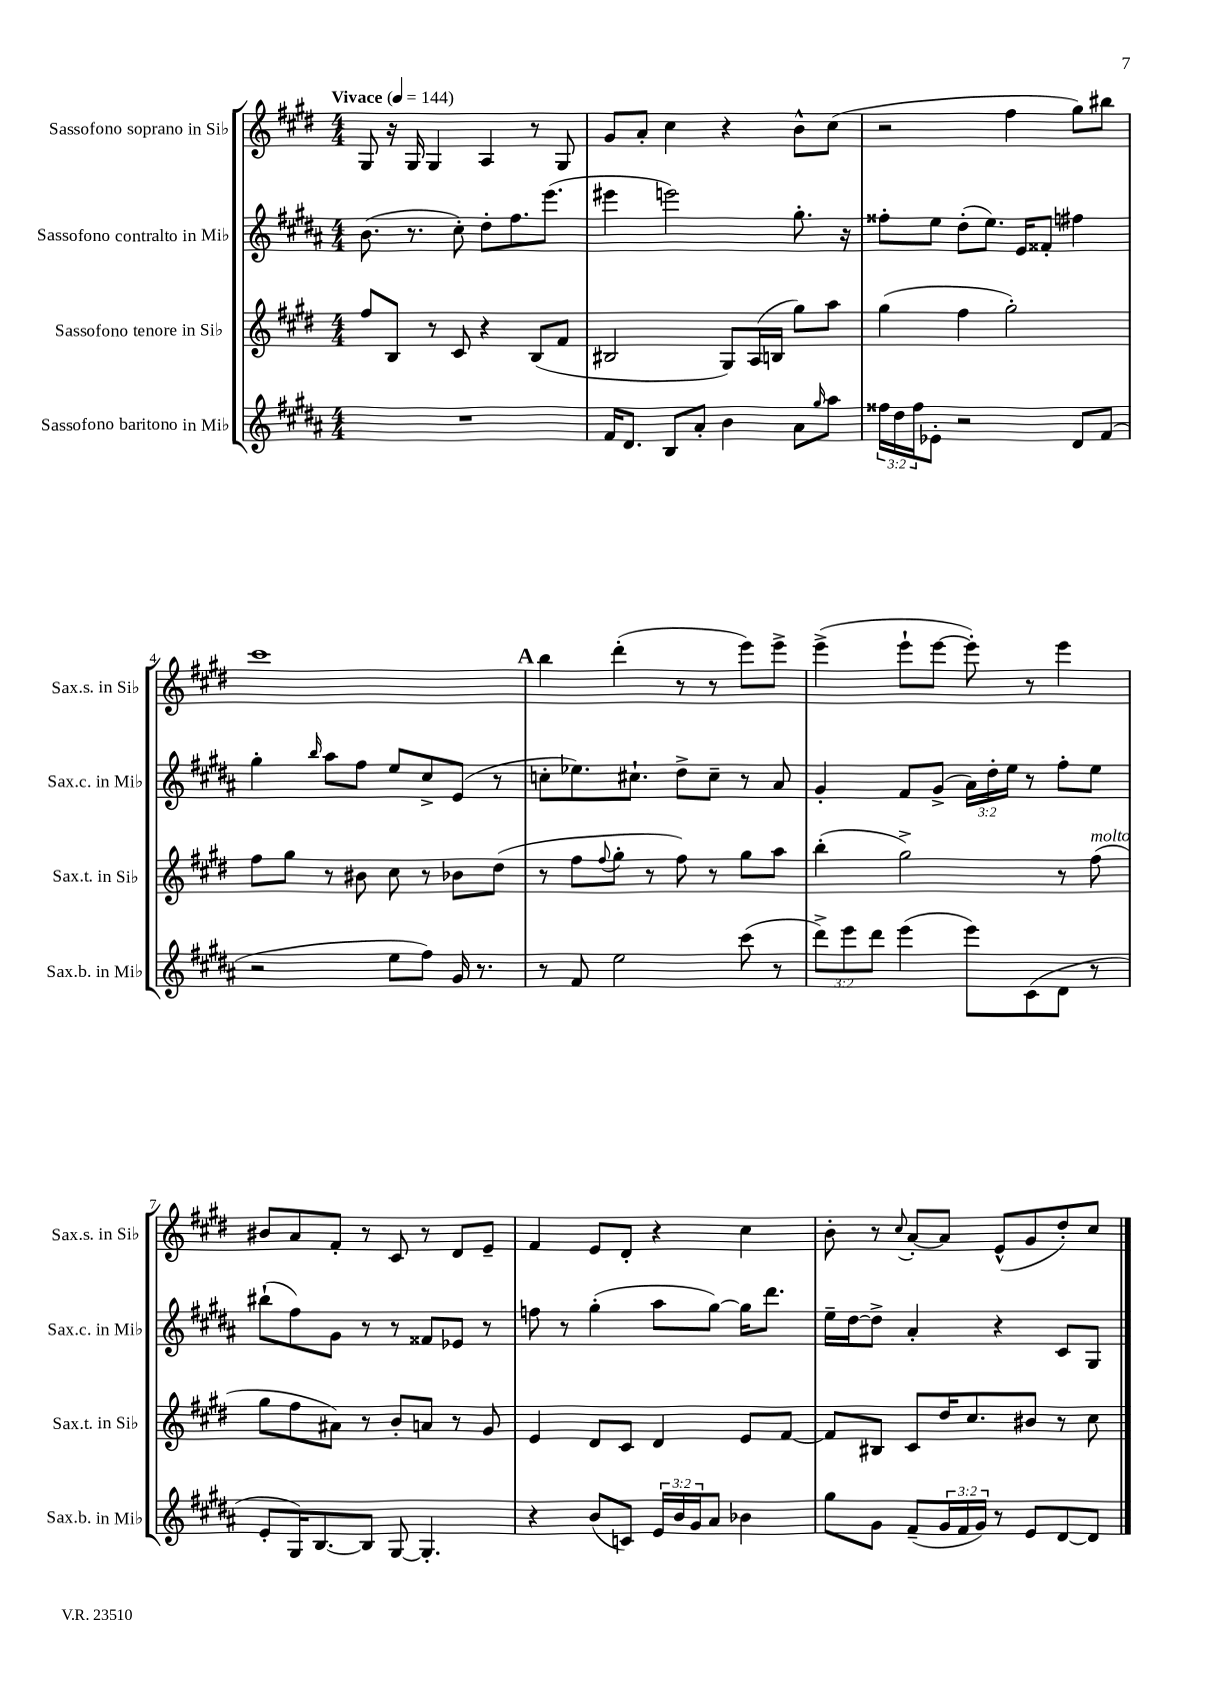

**kern	**kern	**kern	**kern
*staff4	*staff3	*staff2	*staff1
*clefG2	*clefG2	*clefG2	*clefG2
*k[f#c#g#d#a#]	*k[f#c#g#d#]	*k[f#c#g#d#a#]	*k[f#c#g#d#]
*M4/4	*M4/4	*M4/4	*M4/4
*MM144	*MM144	*MM144	*MM144
1r	8ff#/L	(8.b\	8G#/
.	8B/J	.	16r
.	.	8.r	16G#/
.	8r	.	4G#/
.	8c#/	8cc#'\)	.
.	4r	8dd#'\L	4A/
.	.	8.ff#\	.
.	(8B/L	.	8r
.	.	(8.eee\J	.
.	8f#/J	.	8G#/
=	=	=	=
16f#/LK	2B#/	4eee#\	8g#/L
8.d#/J	.	.	.
.	.	.	8a'/J
8B/L	.	2eee\)	4cc#\
8a#'/J	.	.	.
4b\	8G#/L)	.	4r
.	(16A/L	.	.
.	16B/JJ	.	.
8a#\L	8gg#\L)	8.gg#'\	8b^^\L
16qqgg#/	.	.	.
8aa#\J	8aa\J	.	(8cc#\J
.	.	16r	.
=	=	=	=
24ff##\LL	(4gg#\	8ff##'\L	2r
24dd#\	.	.	.
24ff##\J	.	.	.
8e-'\J	.	8ee\J	.
2r	4ff#\	(8dd#'\L	.
.	.	8.ee\J)	.
.	2gg#'\)	.	4ff#\
.	.	16e/LK	.
.	.	8f##'/J	.
8d#/L	.	4ff#\	8gg#\L)
(8f#/J	.	.	8bb#\J
=	=	=	=
2r	8ff#\L	4gg#'\	1ccc#
.	8gg#\J	.	.
.	.	16qqbb/	.
.	8r	8aa#\L	.
.	8b#\	8ff#\J	.
8ee\L	8cc#\	8ee/L	.
8ff#\J)	8r	8cc#^/	.
16g#/	8b-\L	(8e/J	.
8.r	.	.	.
.	(8dd#\J	8r	.
=	=	=	=
8r	8r	8cc'\L	4bb\
8f#/	8ff#\L	8.ee-\)	.
.	8qqff#/	.	.
2ee\	8gg#'\J	.	(4ddd#'\
.	.	8.cc#`\J	.
.	8r	.	.
.	8ff#\)	8dd#^\L	8r
.	8r	8cc#~\J	8r
(8ccc#\	8gg#\L	8r	8eee\L)
8r	8aa\J	8a#/	8eee^\J
=	=	=	=
12ddd#^\L)	(4bb'\	4g#'/	(4eee^\
12eee\	.	.	.
12ddd#\J	.	.	.
(4eee\	2gg#^\)	8f#/L	8eee`\L
.	.	(8g#^/J	[8eee\J
8eee\L)	.	24a#\LL)	8eee'\])
.	.	24dd#'\	.
.	.	24ee\JJ	.
(8c#\	.	8r	8r
8d#\J	8r	8ff#'\L	4eee\
8r	(8ff#\	8ee\J	.
=	=	=	=
8e'/L	8gg#\L	(8bb#`\L	8b#/L
16G#/K)	8ff#\	8ff#\)	8a/
[8.B/	.	.	.
.	8a#\J)	8g#\J	8f#'/J
8B/]J	8r	8r	8r
[8G#/	8b'/L	8r	8c#/
4.G#'/]	8a/J	8f##/L	8r
.	8r	8e-/J	8d#/L
.	8g#/	8r	8e~/J
=	=	=	=
4r	4e/	8ff\	4f#/
.	.	8r	.
(8b/L	8d#/L	(4gg#'\	8e/L
8c/J)	8c#/J	.	8d#'/J
24e/LL	4d#/	8aa#\L	4r
24b/	.	.	.
24g#/J	.	.	.
8a#/J	.	[8gg#\J)	.
4b-\	8e/L	16gg#\]LK	4cc#\
.	.	8.ddd#\J	.
.	[8f#/J	.	.
=	=	=	=
8gg#\L	8f#/]L	16ee~\LL	8b'\
.	.	[16dd#\J	.
8g#\J	8B#/J	8dd#^\]J	8r
.	.	.	8qqcc#/
(8f#~/L	8c#/L	4a#'/	[8a'/L
24g#/L	16dd#/K	.	8a/]J
24f#/	.	.	.
.	8.cc#/	.	.
24g#/JJ)	.	.	.
8r	.	4r	(8e^^/L
8e/L	8b#/J	.	8g#/
[8d#/	8r	8c#/L	8dd#'/)
8d#/]J	8cc#\	8G#/J	8cc#/J
==	==	==	==
*-	*-	*-	*-
